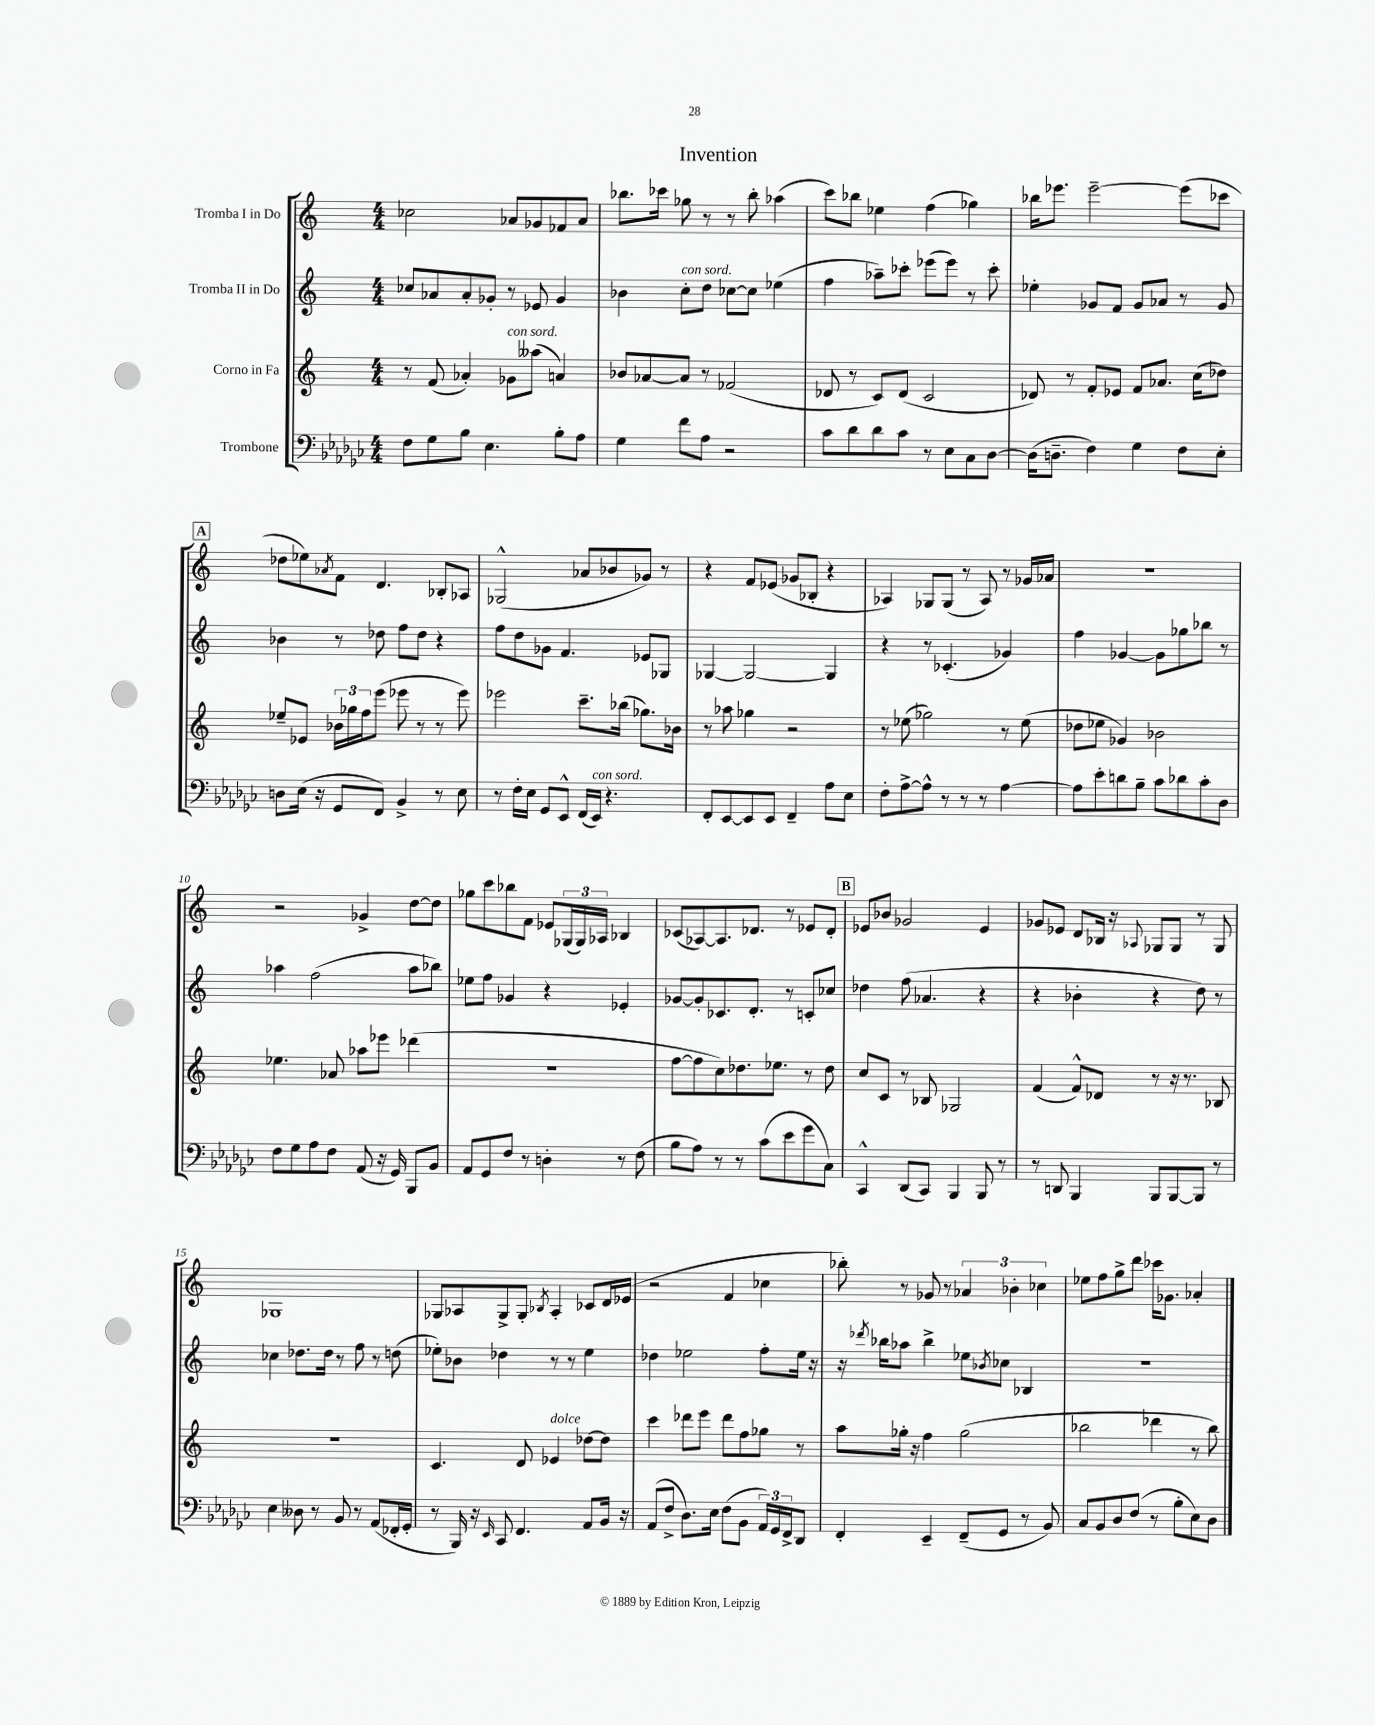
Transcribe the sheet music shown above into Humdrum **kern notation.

**kern	**kern	**kern	**kern
*part4	*part3	*part2	*part1
*staff4	*staff3	*staff2	*staff1
*I"Trombone	*I"Corno in Fa	*I"Tromba II in Do	*I"Tromba I in Do
*clefF4	*clefG2	*clefG2	*clefG2
*k[b-e-a-d-g-c-]	*k[]	*k[]	*k[]
*M4/4	*M4/4	*M4/4	*M4/4
=1	=1	=1	=1
8F\L	8r	8cc-X/L	2cc-X\
8G-\	(8f/	8a-X/	.
8B-\J	4a-X'/)	8a-'/	.
4.E-\	.	8g-X'/J	.
!	!LO:TX:a:i:t=con sord.	!	!
.	8g-X\L	8r	8a-X/L
.	(8aa--X\J	8e-X/	8g-X/
8B-'\L	4an/)	4g-/	8f-X/
8A-\J	.	.	8a-/J
=2	=2	=2	=2
4G-\	8b-X/L	4b-X\	8.bb-X\L
.	[8a-X/	.	.
.	.	.	16ccc-X\Jk
!	!	!LO:TX:a:i:t=con sord.	!
8f\L	8a-/J]	8cc'\L	8gg-X\
8A-\J	8r	8dd\J	8r
2r	(2f-X/	[8cc-X\L	8r
.	.	8cc-\J]	8bb-'\
.	.	(4ee-X\	(4aa-X\
=3	=3	=3	=3
8c-\L	8d-X/	4ff\	8ccc\L)
8d-\	8r	.	8bb-X\J
8d-\	8c/L)	8aa-X~\L)	4ee-X\
8c-\J	(8d-/J	8ccc-X'\J	.
8r	2c/	(8eee-X\L	(4ff\
8E-\L	.	8eee-\J)	.
8C-\	.	8r	4gg-X\)
[8D-\J	.	8ccc-'\	.
=4	=4	=4	=4
(16D-\KL]	8d-X/)	4ee-X'\	16bb-X\KL
8.Dn~\J	.	.	8.eee-X\J
.	8r	.	.
4F\)	8f'/L	8g-X/L	[2eee-~\
.	8e-X/J	8f/J	.
4G-\	8f/L	8g-/L	.
.	8.a-X/J	8a-X/J	.
8F\L	.	8r	(8eee-\L]
.	(16cc\KL	.	.
8E-'\J	8dd-X\J)	8g-/	8ccc-X\J
!!LO:LB:g=z
!!LO:REH:place=s1:t=A
=5	=5	=5	=5
8Dn\L	8ee-X~/L	4b-X\	8dd-X\L
(16E-\Jk	8e-X/J	.	8ee-X\)
16r	.	.	.
.	.	.	8qa-X/
8GG-/L	24b-X\LL	8r	8f\J
.	24gg-X\	.	.
.	24ff\J	.	.
8FF/J)	(8eee\J	8dd-X\	4.d/
4BB-^/	8eee-X\	8ff\L	.
.	8r	8dd-\J	.
8r	8r	4r	8B-X'/L
8E-\	8eee-\)	.	8A-X/J
=6	=6	=6	=6
8r	2eee-X\	8ff\L	(2G-X^^/
16F'\LL	.	8dd\	.
16E-\JJ	.	.	.
8GG-/L	.	8g-X\J	.
8EE-^^/J	.	4.f/	.
(16FF/LL	8.ccc~\L	.	8a-X/L
!LO:TX:a:i:t=con sord.	!	!	!
16EE-/JJ)	.	.	.
4.r	.	.	8b-X/
.	(16bb-X\Jk	.	.
.	8.gg-X\L)	8e-X/L	8g-X/J)
.	.	8G-X/J	8r
.	16b-X\Jk	.	.
=7	=7	=7	=7
8FF'/L	8r	[4G-X/	4r
[8EE-/	8aa-X\	.	.
8EE-/]	4gg-X\	2G-/_	8f/L
8EE-/J	.	.	(8e-X/J
4FF~/	2r	.	8g-X/L
.	.	.	8B-X'/J
8A-\L	.	4G-/]	4r
8E-\J	.	.	.
=8	=8	=8	=8
8F'\L	8r	4r	4A-X/)
[8A-^\	(8ee-X\	.	.
8A-^^\J]	2gg-X\)	8r	8G-X/L
8r	.	(4.c-X'/	(8G-/J
8r	.	.	8r
8r	.	.	8A-/)
[4A-\	8r	4g-X/)	8r
.	(8ee-\	.	16g-X/LL
.	.	.	16a-X/JJ
=9	=9	=9	=9
8A-\L]	8dd-X\L	4ff\	1r
8e-'\	8ee-X\J	.	.
8dn\	4g-X/)	[4g-X/	.
8B-~\J	.	.	.
8c-\L	2b-X\	8g-\L]	.
8d-X\	.	8gg-X\	.
8c-'\	.	8bb-X\J	.
8D-\J	.	8r	.
!!LO:LB:g=z
=10	=10	=10	=10
8F\L	4.ee-X\	4aa-X\	2r
8G-\	.	.	.
8A-\	.	(2ff\	.
8F\J	8a-X/	.	.
(8AA-/	8aa-X\L	.	4g-X^/
16r	8eee-X\J	.	.
16GG-/)	.	.	.
8BBB-/L	(4ddd-X\	8aa-\L	[8dd\L
8BB-/J	.	8bb-X\J)	8dd\J]
=11	=11	=11	=11
8AA-/L	1r	8ee-X\L	8gg-X\L
8GG-/	.	8ff\J	8ccc\
8F/J	.	4g-X/	8bb-X\
8r	.	.	8f\J
4Dn'\	.	4r	8e-X/L
.	.	.	(24G-X/L
.	.	.	24G-/)
.	.	.	24A-X/JJ
8r	.	4e-X'/	4B-X/
(8F\	.	.	.
=12	=12	=12	=12
8B-\L	[8ff\L	[8g-X/L	(8c-X/L
8A-\J)	8ff\]	8g-'/]	[8A-X/)
8r	8cc\)	8.c-X/	8.A-/]
8r	8.dd-X\	.	.
.	.	8.d'/J	8.d-X/J
(8c-\L	.	.	.
.	8.ee-X\J	.	.
8e-\	.	8r	8r
8g-\	8r	8cn'/L	8e-X/L
8C-\J)	8dd-\	8cc-X/J	8d-'/J
!!LO:REH:place=s1:t=B
=13	=13	=13	=13
4CC-^^/	8cc/L	4dd-X\	8e-X/L
.	8c/J	.	8b-X/J
(8DD-/L	8r	(8ff\	2g-X/
8CC-/J)	8B-X/	4.a-X/	.
4BBB-/	2G-X/	.	.
8BBB-/	.	4r	4e-/
8r	.	.	.
=14	=14	=14	=14
8r	(4f/	4r	8g-X/L
8DDn/	.	.	8e-X/J
4BBB-/	8f^^/L)	4b-X'\	8d/L
.	8d-X/J	.	16B-X/Jk
.	.	.	16r
.	.	.	8qqA-X/
8BBB-/L	8r	4r	8G-X/L
[8BBB-/	16r	.	8G-/J
.	8.r	.	.
8BBB-/J]	.	8dd\)	8r
8r	8B-X/	8r	8G-/
!!LO:LB:g=z
=15	=15	=15	=15
4E-\	1r	4cc-X\	1G-X
8D--X\	.	8.dd-X\L	.
8r	.	.	.
.	.	16dd-\Jk	.
8BB-/	.	8r	.
8r	.	8ff\	.
(8AA-/L	.	8r	.
16FF-X'/L	.	(8ddn\	.
16GG-'/JJ	.	.	.
=16	=16	=16	=16
8r	4.c/	8ee-X'\L)	8G-X/L
16BBB-/)	.	8b-X\J	8A-X/
16r	.	.	.
16qqEE-/	.	.	.
8CC-/	.	4dd-X\	8G-^/
4.FF/	8d/	.	8G-'/J
.	.	.	8qB-X/
!	!LO:TX:a:i:t=dolce	!	!
.	4e-X/	8r	4A-'/
.	.	8r	.
8AA-/L	[8dd-X\L	4ee-\	8c-X/L
16BB-/Jk	8dd-\J]	.	16d/L
16r	.	.	(16e-X/JJ
=17	=17	=17	=17
(8AA-/L	4ccc\	4dd-X\	2r
8F^/J	.	.	.
8.D-\L)	8ddd-X\L	2ee-X\	.
.	8eee\J	.	.
16E-\Jk	.	.	.
(8F\L	8ddd-\L	.	4f/
8BB-\J	8ff\	.	.
24AA-/LL)	8gg-X\J	8ff'\L	4cc-X\
24GG-/	.	.	.
24FF^/J	.	.	.
8DD-/J	8r	16ee-\Jk	.
.	.	16r	.
=18	=18	=18	=18
4FF'/	8aa\L	16r	8bb-X'\)
.	.	8qddd-X/	.
.	.	16bb-X\KL	.
.	16gg-X'\Jk	8aa-X\J	8r
.	16r	.	.
4EE-~/	4ff\	4bb-^\	8g-X/
.	.	.	8r
(8FF~/L	(2gg-\	8ee-X\L	6a-X/
.	.	8qb-X/	.
8GG-/J	.	8cc-X\J	.
.	.	.	6b-X'\
8r	.	4B-X/	.
.	.	.	6cc-X\
8BB-/)	.	.	.
=19	=19	=19	=19
8C-/L	2bb-X\	1r	8ee-X\L
8BB-/	.	.	8ff\
8D-/	.	.	8gg^\
(8F/J	.	.	8ddd\J
8r	4ddd-X\	.	16ccc-X\KL
.	.	.	8.g-X\J
8B-'\L	.	.	.
8E-\)	8r	.	4a-X'/
8D-\J	8bb-\)	.	.
==	==	==	==
*-	*-	*-	*-
